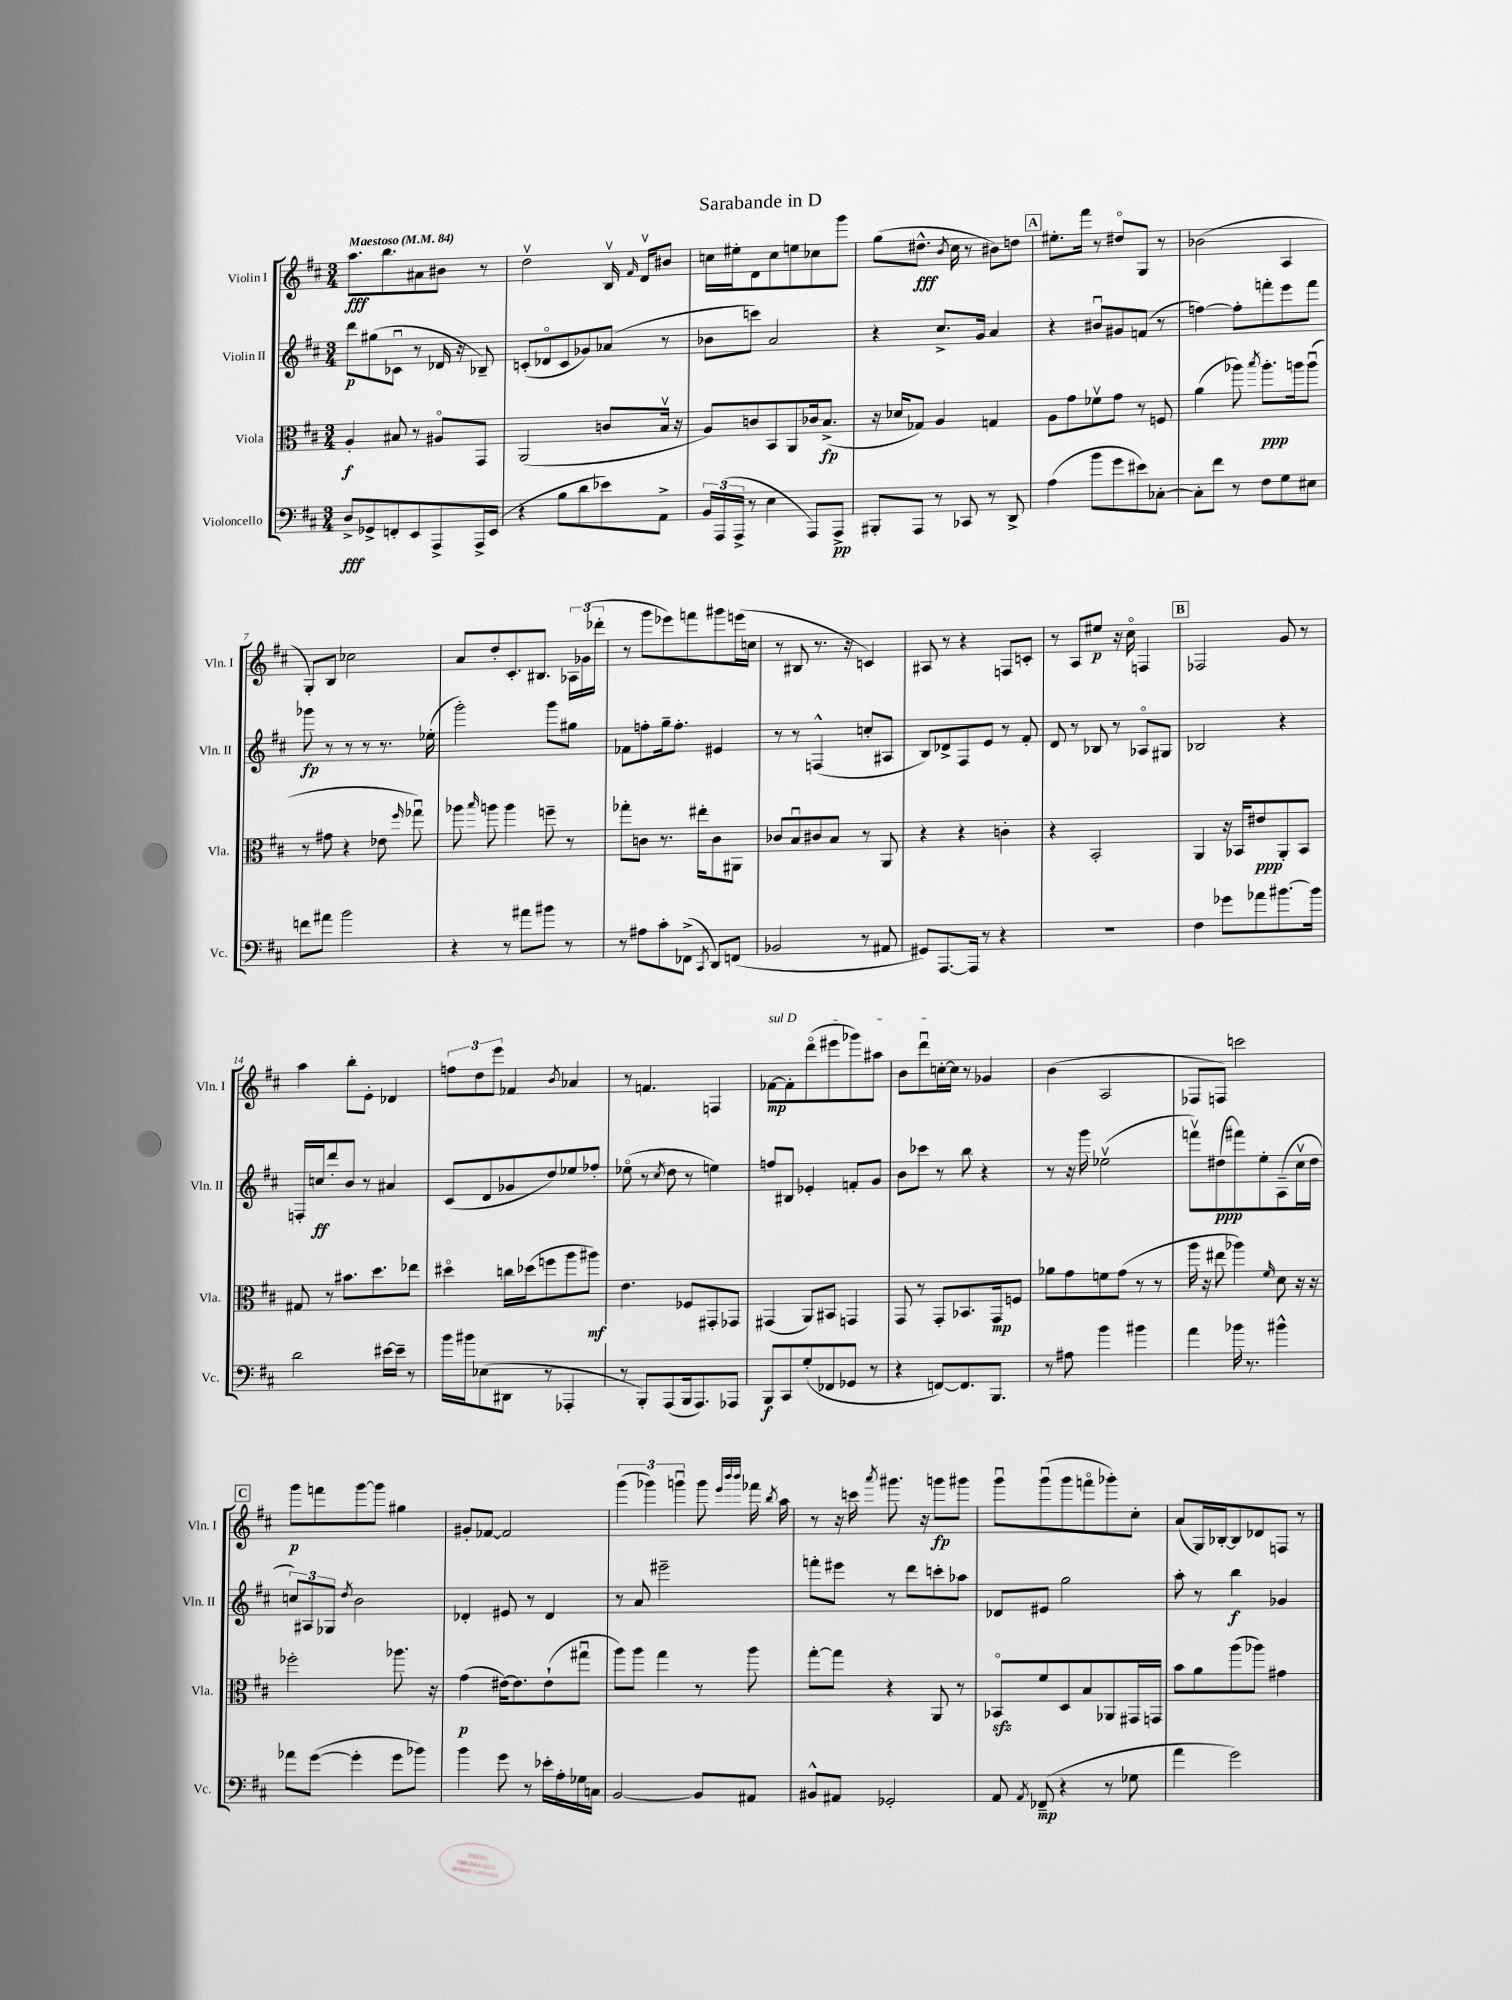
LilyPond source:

\header { title = "Sarabande in D" }
<<
\new StaffGroup <<
\new Staff = "s0" \with { instrumentName = "Violin I" shortInstrumentName = "Vln. I" } {
    \clef treble \key d \major \numericTimeSignature \time 3/4 \tempo "Maestoso" 4 = 84
    \autoBeamOff a''8.[\fff b''8. ais'8 bis'8] r8 |
    d''2\upbow b16\upbow \grace { fis'16 } d'16[\upbow bis'8] |
    c''16[ eis''16-. d'8 c''8 e''8 ces''8 g'''8] |
    g''8[( dis''8.]-^\fff \acciaccatura { b'8 } cis''16 r8 bis'8[) d''8] |
    \mark \markup { \box "A" } eis''8.[-. fis'''16] r8 dis''8[\flageolet g8] r8 |
    bes'2( a4 |
    g8[-.) b8] ces''2 |
    a'8[ d''8-. cis'8.-. bis8.] \tuplet 3/2 { aes16[ ges'16( des'''16]-. } |
    r8 g'''8[ ees'''8) f'''8 gis'''8 e'''16( c''16] |
    r8 bis8 r8. r16 c'4) |
    ais8 r8 r4 f8[ c'8]-. |
    r8 a8[ eis''8]\p r16 cis''16\flageolet f4 |
    \mark \markup { \box "B" } fes2 g'8 r8 |
    a''4 b''8[-. e'8]-. des'4 |
    \tuplet 3/2 { f''8[ d''8 e'''8] } fes'4 \acciaccatura { b'8 } aes'4 |
    r8 f'4. f4 |
    \once \override TextSpanner.bound-details.left.text = \markup { \italic "sul D" } fes'8[~\mp\startTextSpan fes'8-. d'''8\flageolet( eis'''8 ges'''8) ais''8] |
    b'8[ d'''8\downbow c''16~-. c''16]\stopTextSpan r8 ges'4 |
    b'4( a2 |
    fes8[ f8]) c'''2 |
    \mark \markup { \box "C" } g'''8[\p f'''8 g'''8~ g'''8] gis''4 |
    gis'8[-. fes'8]~ fes'2 |
    \tuplet 3/2 { g'''4( ges'''4) g'''4\downbow } g'''8 \grace { e'''32[ b'''32 b'''32] } fes'''16 \acciaccatura { b''8 } a''16 |
    r8 r16 c'''16 \acciaccatura { a'''8 } gis'''8. r16 g'''8[\fp gis'''8] |
    g'''8[\downbow g'''8\downbow( g'''8 f'''8\flageolet ges'''8-.) cis''8]-. |
    a'8[( g16) bes16~-. bes8 des'8 f8] r8 \bar "|." |
}
\new Staff = "s1" \with { instrumentName = "Violin II" shortInstrumentName = "Vln. II" } {
    \clef treble \key d \major \numericTimeSignature \time 3/4
    \autoBeamOff d'''8[\p gis''8( ces'8]\downbow r8 des'16 r16 bes8--) |
    c'8[-.( des'8\flageolet c'8 ges'8) aes'8]( r8 |
    bes'8[ c'''8]) a'2 |
    r4 cis''8.[-> g'16] a'4 |
    \mark \markup { \box "A" } r4 bis'8[\downbow gis'8 f'8]( r8 |
    f''4~) f''8[-. f'''8-. e'''8 f'''8] |
    ges'''8\fp r8 r8 r8 r8. ees''16-.( |
    g'''2-.) g'''8[ gis''8] |
    fes'8[ f''8-. g''16-- f''8.]-. eis'4 |
    r8 r8 f4-^( c''8[-. ais8] |
    b8[) des'8-> fis8 e'8] r8 fis'8-. |
    d'8 r8 bes8 r8 aes8[\flageolet gis8] |
    \mark \markup { \box "B" } bes2 r4 |
    f16[-. c''16\ff d'''8-. b'8] r8 ais'4 |
    cis'8[( d'8 ges'8 d''8) ees''8 fes''8]-. |
    ees''8\flageolet( r8 \acciaccatura { cis''8 } d''8 r8 e''4) |
    f''8[ bis8] ees'4-. f'8[-. g'8] |
    b'8[ ces'''8] r8 b''8 r4 |
    r8 r16 g'''16 ees''2\upbow( |
    f'''8[\upbow) dis''8\ppp( fis'''8) e''8-. a8--( cis''16\upbow dis''16] |
    \mark \markup { \box "C" } \tuplet 3/2 { c''8[) ais8 ges8] } \acciaccatura { d''8 } b'2 |
    des'4-. eis'8 r8 des'4 |
    r8 a'8 eis'''2-- |
    f'''8[-. eis'''8] r8 d'''8[ c'''8-. aes''8] |
    des'8[ eis'8] g''2 |
    a''8-. r8 b''4\f ges'4 \bar "|." |
}
\new Staff = "s2" \with { instrumentName = "Viola" shortInstrumentName = "Vla." } {
    \clef alto \key d \major \numericTimeSignature \time 3/4
    \autoBeamOff a4-.\f bis8 r8 ais8[\flageolet g,8] |
    a,2( c'8[ b16]\upbow r16 |
    a8[) c'8 b,8 a,8 ces'16 b8.]->\fp( |
    r16 des'16[ ges8]) a4 g4 |
    \mark \markup { \box "A" } a8[ g'8 fes'8\upbow g'8] r8 f8 |
    a'4( aes''8) \acciaccatura { b''8 } aes''8.[-.\ppp a''16 a''8]\downbow( |
    r8 gis'8 r4 ees'8 \grace { fis''16 } ges''8\downbow) |
    aes''8 \grace { b''16 } a''8 a''4 f''8-- r8 |
    ges''8[-. c'8] r8. eis''16[-. c'8 ais,8] |
    ces'8[ b8\downbow cis'8 b8] r8 a,8 |
    r4 r4 c'4-. |
    r4 b,2-. |
    \mark \markup { \box "B" } a,4 r16 bes,16[ eis'8\ppp a,8-. bes,8] |
    gis8 r8 bis'8.[ d''8. ees''8] |
    dis''4\flageolet c''16[ des''16( f''8 a''8 ais''8]\mf) |
    e'4. fes8[ gis,8-. ges,8] |
    gis,4( a,8[) bis,8] g,4 |
    g,8 r8 g,8[-. bes,8. g,16\mp f8] |
    aes'8[ g'8 f'8 g'8]( r8 r8 |
    a''16 r16 eis''8 aes''4) \grace { fis'16 } d'8 r16 r16 |
    \mark \markup { \box "C" } fes''2-. aes''8. r16 |
    g'4\p( eis'16[~) eis'8. eis'8-!( gis''8]\downbow |
    a''8[) a''8] g''4 r8 a''8 |
    g''8[~-. g''8] r4 a,8 r8 |
    bes,8[\flageolet\sfz fis'8 d8 b8 aes,8 gis,16 g,16] |
    b'8[ a'8 a''8( aes''8]) gis'4 \bar "|." |
}
\new Staff = "s3" \with { instrumentName = "Violoncello" shortInstrumentName = "Vc." } {
    \clef bass \key d \major \numericTimeSignature \time 3/4
    \autoBeamOff d8[->\fff ges,8-> f,8-. e,8 a,,8-> a,,16-> e,16]( |
    r4 b8[ d'8 ees'8) a,8]-> |
    \tuplet 3/2 { b,16[ a,,16( a,,16]-> } r8 e4 a,,8[) a,,8]->\pp |
    bis,,8[-. a,,8] r8 ces,8 r8 d,8-> |
    \mark \markup { \box "A" } a4( b'8[ g'8 eis'8) ces8]~-. |
    ces8[-. fis'8] r8 fis8[ g8 eis8] |
    f'8[ ais'8] b'2 |
    r4 r8 ais'8[ bis'8] r8 |
    r8 ais8[ cis'8-. fes,8]->( \acciaccatura { cis,8 } d,8[) f,8]( |
    bes,2 r8 ais,8 |
    gis,8[) a,,8.~ a,,16] r8 r4 |
    R2. |
    \mark \markup { \box "B" } fis4 ges'8[ aes'8 bis'8.~ bis'16] |
    d'2 eis'16[~ eis'16]-- r8 |
    b'16[ bis'16 ees8( dis,8] r8 aes,,4-. |
    r8 b,,8[-.) a,,8( b,,16 a,,8.) aes,,8] |
    b,,8[\f cis,8 g8-.( fes,8 ges,8] r8 |
    r4 f,8[~) f,8. b,,8.] |
    r8 ais8 b'4 bis'4 |
    a'4 bes'16 r8. bis'4-^ |
    \mark \markup { \box "C" } aes'8[ g'8]~( g'4-. g'8[ bes'8]) |
    b'4 g'8 r8 ees'16[-. a16-. ges16 c16] |
    b,2~ b,8[ ais,8] |
    bis,8[-^ ais,8] ges,2-. |
    a,8 \acciaccatura { a,8 } fes,8--\mp( r4 r8 ges8 |
    a'4 g'2) \bar "|." |
}
>>
>>
